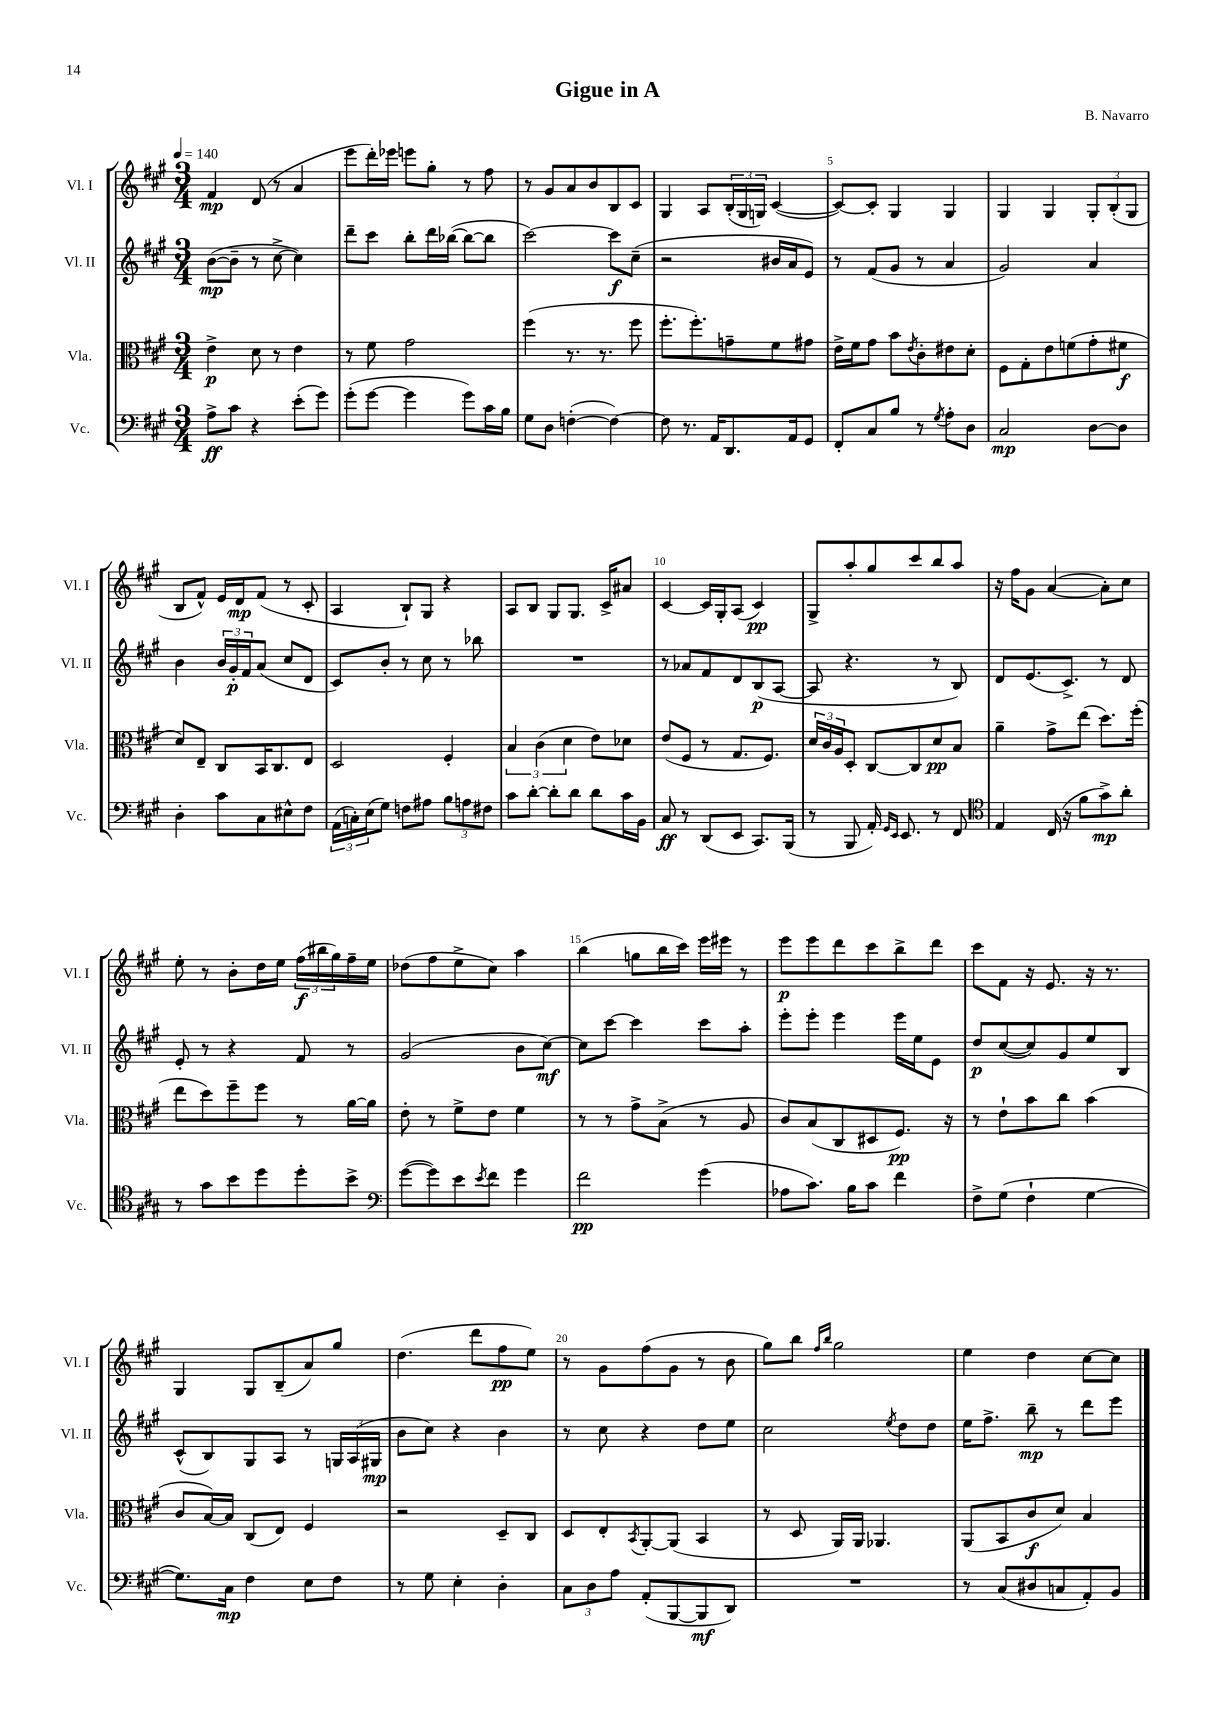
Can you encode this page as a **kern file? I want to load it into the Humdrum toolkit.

**kern	**kern	**kern	**kern
*staff4	*staff3	*staff2	*staff1
*clefF4	*clefC3	*clefG2	*clefG2
*k[f#c#g#]	*k[f#c#g#]	*k[f#c#g#]	*k[f#c#g#]
*M3/4	*M3/4	*M3/4	*M3/4
*MM140	*MM140	*MM140	*MM140
8A^\L	4e^\	([8b\L	4f#/
8c#\J	.	8b~\]J	.
4r	8d\	8r	(8d/
.	8r	[8cc#^\	8r
(8e'\L	4e\	4cc#\])	4a/
8g#\J)	.	.	.
=	=	=	=
(8g#'\L	8r	8ddd~\L	8eee\L
[8g#\J	8f#\	8ccc#\J	16ddd'\L)
.	.	.	16eee-\JJ
4g#\]	2g#\	8bb'\L	8eee\L
.	.	16ddd\L	8gg#'\J
.	.	([16bb-\JJ	.
8g#\L)	.	8bb-\_L	8r
16c#\L	.	8bb-\]J	8ff#\
16B\JJ	.	.	.
=	=	=	=
8G#\L	(4ff#\	[2ccc#\)	8r
8D\J	.	.	8g#/L
([4F'\	8.r	.	8a/
.	.	.	8b/
.	8.r	.	.
4F\_)	.	8ccc#\]L	8B/
.	8ff#\	(8cc#~\J	8c#/J
=	=	=	=
8F\]	8.ff#'\L	2r	4G#/
8.r	.	.	.
.	8.ff#'\)	.	.
.	.	.	8A/L
16AA/LK	.	.	.
8.DD/	8g~\	.	(24B'/L
.	.	.	24G#/
.	.	.	24G/JJ)
.	8f#\	16b#/LL	([4c#/
16AA/k	.	16a/J	.
8GG#/J	8g#\J	8e/J)	.
=	=	=	=
8FF#'/L	16e^\LL	8r	8c#/_L)
.	16f#\J	.	.
8C#/	8g#\J	(8f#/L	8c#'/]J
8B/J	8b\L	8g#/J	4G#/
.	8qe/	.	.
8r	8c#'\	8r	.
8qG#/	.	.	.
8A'\L	8e#\	4a/	4G#/
8D\J	8d'\J	.	.
=	=	=	=
2C#/	8F#\L	2g#/)	4G#/
.	8G#'\	.	.
.	8e\	.	4G#/
.	(8f\	.	.
[8D\L	8g#'\	4a/	12G#'/L
.	.	.	(12B'/
8D\]J	8f#\J	.	.
.	.	.	12G#/J
=	=	=	=
4D'\	8d/L)	4b\	8B/L
.	8E~/J	.	8f#^^/J)
8c#\L	8C#/L	24b/LL	16e/LL
.	.	24g#'/	.
.	.	.	16d/J
.	.	24f#/J	.
8C#\	16BB/K	(8a/J	(8f#/J
.	8.C#/	.	.
8E#^^\	.	8cc#/L	8r
8F#\J	8E/J	8d/J	8c#'/
=	=	=	=
(24AA\LL	2D/	8c#/L)	4A/
24C'\)	.	.	.
(24E\J	.	.	.
8G#\J)	.	8b'/J	.
8F\L	.	8r	8B`/L)
8A#\J	.	8cc#\	8G#/J
12B\L	4F#'/	8r	4r
12A\	.	.	.
.	.	8bb-\	.
12F#\J	.	.	.
=	=	=	=
8c#\L	6B/	2.r	8A/L
[8d'\J	.	.	8B/J
.	(6c#\	.	.
8d'\]L	.	.	8G#/L
.	6d\	.	.
8d\J	.	.	8.G#/J
8d\L	8e\L)	.	.
.	.	.	16c#^/LK
16c#\L	8d-\J	.	8a#/J
16BB\JJ	.	.	.
=	=	=	=
8C#/	(8e/L	8r	[4c#/
8r	8F#/J	8a-/L	.
(8DD/L	8r	8f#/	16c#/]LL
.	.	.	16G#'/J
8EE/J	8.G#/L	8d/	(8A/J
8.CC#/L)	.	(8B/	4c#/)
.	8.F#/J)	.	.
.	.	[8A/J	.
(16BBB/Jk	.	.	.
=	=	=	=
8r	24d/LL	8A/]	8G#^/L
.	24c#/	.	.
.	24A/J	.	.
8BBB/	8D'/J	4.r	8aa'/
16AA'/)	[8C#/L	.	8gg#/
16qqGG#/LL	.	.	.
16qqEE/JJ	.	.	.
8.EE/	.	.	.
.	8C#/]	.	8ccc#/
8r	8d/	8r	8bb/
8FF#/	8B/J	8B/)	8aa/J
=	=	=	=
*clefC4	*	*	*
4E/	4a~\	8d/L	16r
.	.	.	16ff#\LK
.	.	(8.e/	8g#\J
(16C#/	8g#^\L	.	([4a/
16r	.	8.c#^/J)	.
8f#\L	(8ee\J	.	.
8g#^\)	8.dd\L)	8r	8a'\]L)
8a'\J	.	8d/	8cc#\J
.	(16ff#'\Jk	.	.
=	=	=	=
8r	8ee\L	8e'/	8ee'\
8g#\L	8dd\)	8r	8r
8b\	8ff#~\	4r	8b'\L
8dd\	8ff#\J	.	16dd\L
.	.	.	16ee\JJ
8dd'\	8r	8f#/	(24ff#\LL
.	.	.	24bb#\
.	.	.	24gg#\)
8b^\J	[16a\LL	8r	16ff#~\
.	16a\]JJ	.	16ee\JJ
=	=	=	=
*clefF4	*	*	*
([8g#\L	8e'\	(2g#/	(8dd-\L
8g#\])	8r	.	8ff#\
8e\	8f#^\L	.	8ee^\
8qe/	.	.	.
8f#\J	8e\J	.	8cc#\J)
4g#\	4f#\	8b\L	4aa\
.	.	[8cc#\J)	.
=	=	=	=
2f#\	8r	8cc#\]L	(4bb\
.	8r	[8ccc#\J	.
.	8g#^\L	4ccc#\]	8gg\L
.	(8B^\J	.	16bb\L
.	.	.	16ccc#\JJ)
(4g#\	8r	8ccc#\L	16eee\LL
.	.	.	16eee#\JJ
.	8A/	8aa'\J	8r
=	=	=	=
8A-\L	8c#/L)	8eee'\L	8eee\L
8.c#\J)	(8B/	8eee'\J	8eee\
.	8C#/	4eee\	8ddd\
16B\LK	.	.	.
8c#\J	8D#/	.	8ccc#\
4f#\	8.F#/J)	16eee\LL	8bb^\
.	.	16ee\J	.
.	.	8e\J	8ddd\J
.	16r	.	.
=	=	=	=
8F#^\L	8r	8dd/L	8ccc#\L
(8G#\J	8e`\L	([8cc#/	8f#\J
4F#`\	8b\	8cc#/])	16r
.	.	.	8.e/
.	8cc#\J	8g#/	.
[4G#\	(4b\	8ee/	16r
.	.	.	8.r
.	.	8B/J	.
=	=	=	=
8.G#\]L)	8c#/L	(8c#^^/L	4G#/
.	[16B/L)	8B/)	.
16C#\Jk	16B/]JJ	.	.
4F#\	(8C#/L	8G#/	8G#/L
.	8E/J)	8A/J	(8B~/
8E\L	4F#/	8r	8a/)
8F#\J	.	24G/LL	8gg#/J
.	.	(24A/	.
.	.	24G#/JJ	.
=	=	=	=
8r	2r	8b\L	(4.dd\
8G#\	.	8cc#\J)	.
4E'\	.	4r	.
.	.	.	8ddd\L
4D'\	8D~/L	4b\	8ff#\
.	8C#/J	.	8ee\J)
=	=	=	=
12C#\L	8D/L	8r	8r
12D\	.	.	.
.	8E'/	8cc#\	8g#\L
12A\J	.	.	.
.	8qBB/	.	.
(8AA'/L	[8AA'/	4r	(8ff#\
[8BBB/	(8AA/]J	.	8g#\J
8BBB/]	4BB/	8dd\L	8r
8DD/J)	.	8ee\J	8b\
=	=	=	=
2.r	8r	2cc#\	8gg#\L)
.	8D/	.	8bb\J
.	.	.	16qqff#/LL
.	.	.	16qqbb/JJ
.	16AA/LL)	.	2gg#\
.	16AA/JJ	.	.
.	4.AA-/	.	.
.	.	8qee/	.
.	.	8dd\L	.
.	.	8dd\J	.
=	=	=	=
8r	(8AA/L	16ee\LK	4ee\
.	.	8.ff#^\J	.
(8C#/L	8BB/	.	.
8D#/	8c#/	8bb~\	4dd\
8C/	8d/J)	8r	.
8AA'/)	4B/	8ddd\L	[8cc#\L
8BB/J	.	8eee\J	8cc#\]J
==	==	==	==
*-	*-	*-	*-
